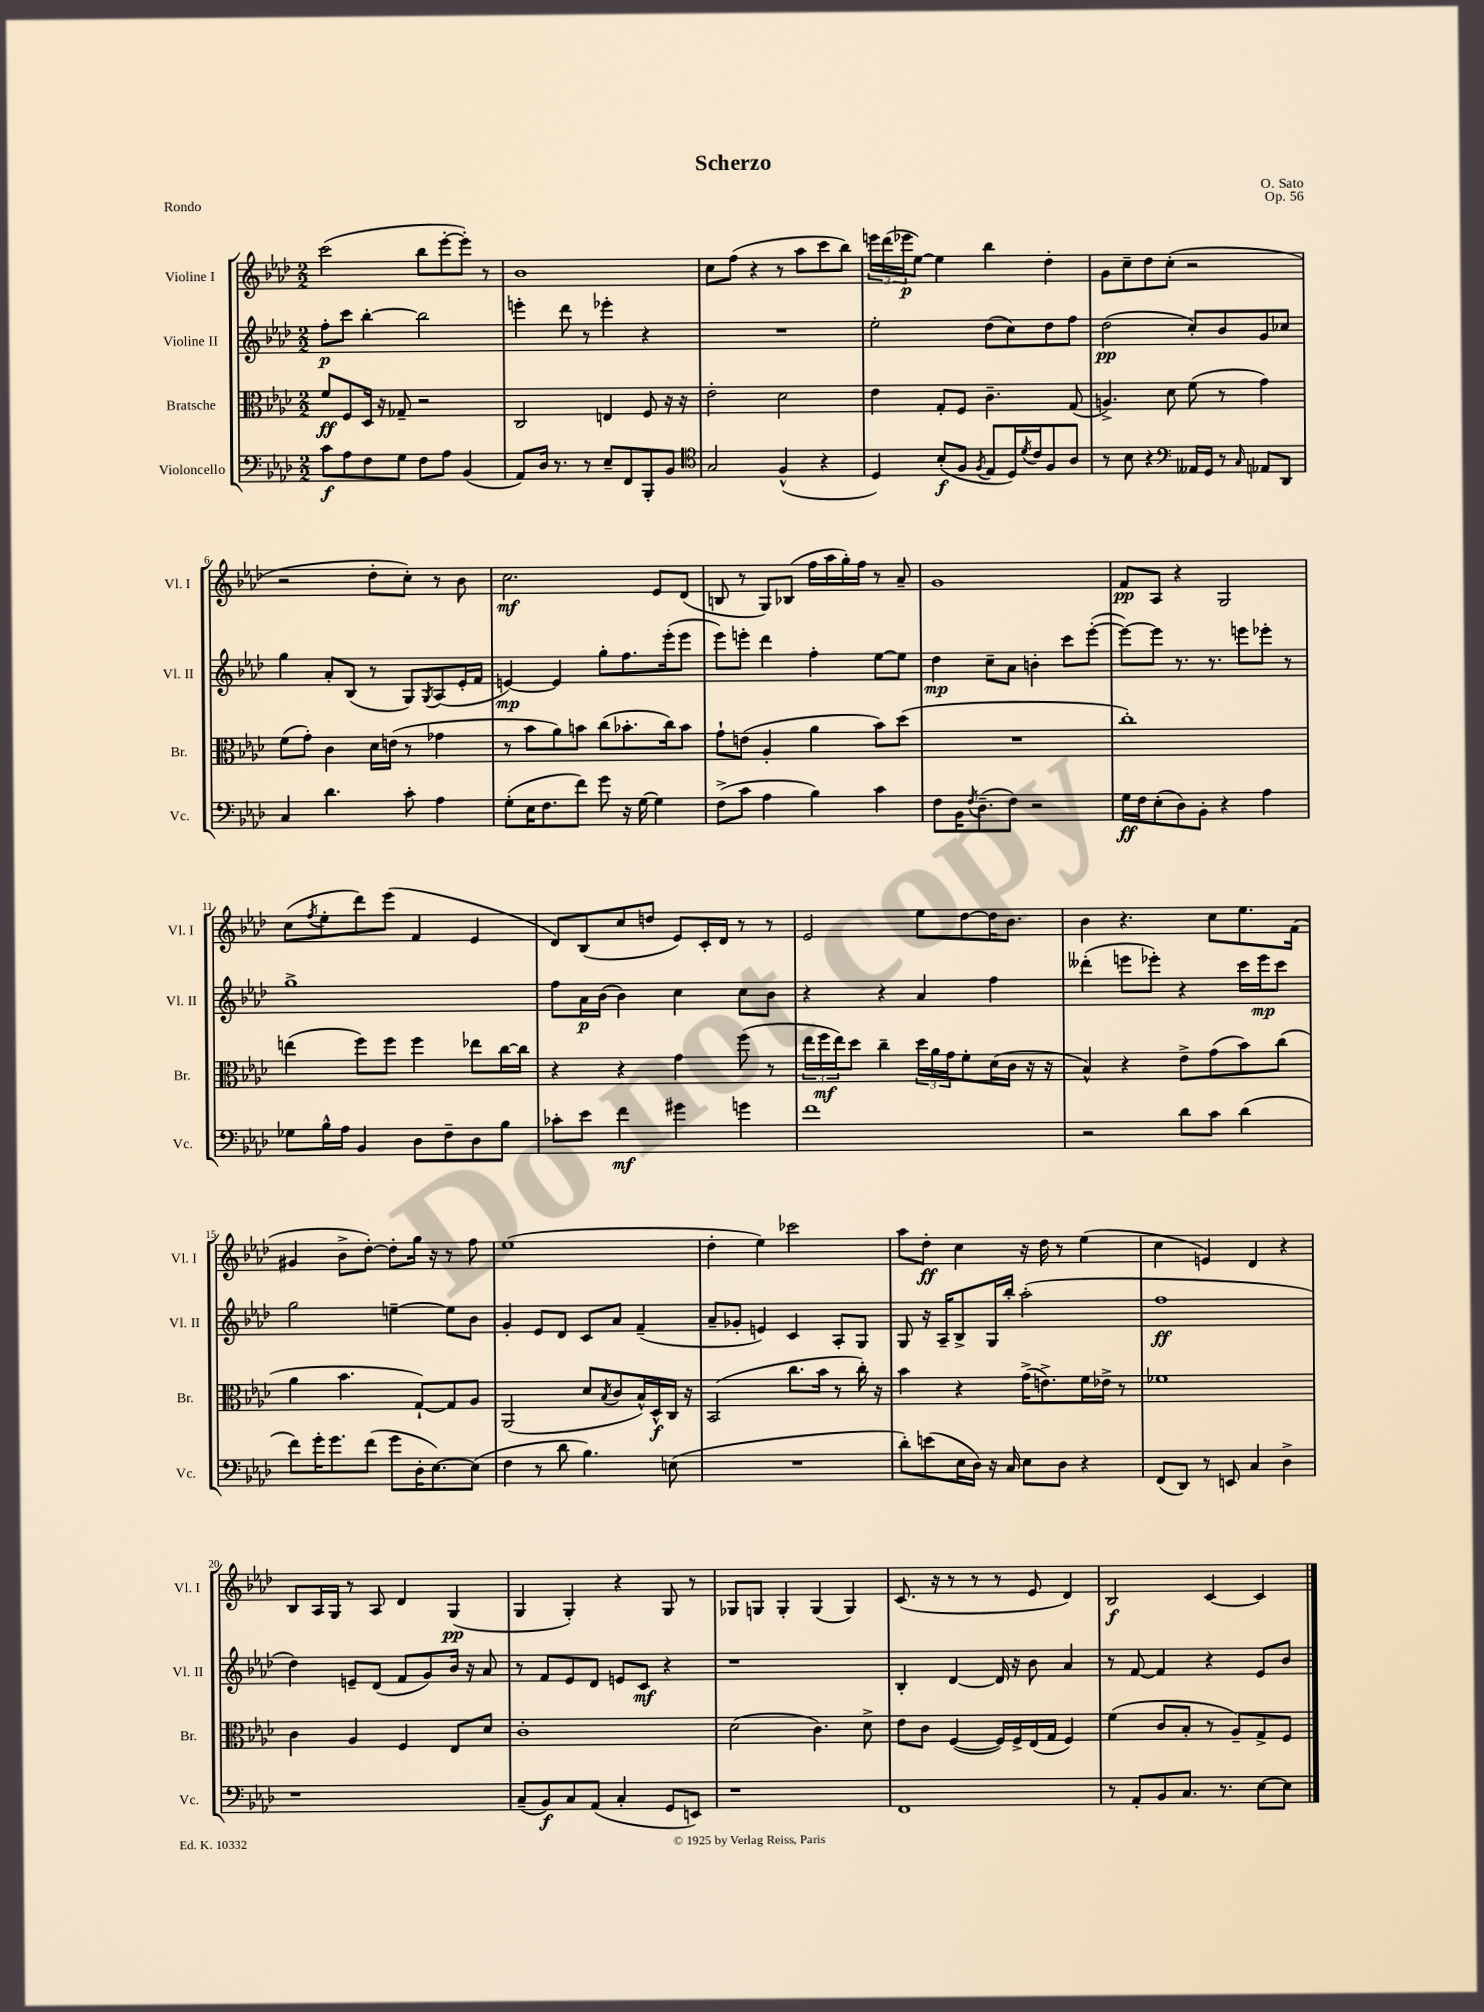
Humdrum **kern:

**kern	**kern	**kern	**kern
*staff4	*staff3	*staff2	*staff1
*clefF4	*clefC3	*clefG2	*clefG2
*k[b-e-a-d-]	*k[b-e-a-d-]	*k[b-e-a-d-]	*k[b-e-a-d-]
*M2/2	*M2/2	*M2/2	*M2/2
8c	8f	8ff'	(2ccc
8A-	8F	8ccc	.
8F	16D-	[4bb-'	.
.	16r	.	.
8G	8G-~	.	.
8F	2r	2bb-]	8bb-
8A-	.	.	[8eee-'
(4BB-	.	.	8eee-'])
.	.	.	8r
=	=	=	=
8AA-)	2C	4eee'	1b-
16D-	.	.	.
8.r	.	.	.
.	.	8ddd-	.
8r	.	8r	.
8E-~	4E	4eee-'	.
8FF	.	.	.
8BBB-'	8F	4r	.
8BB-	16r	.	.
.	16r	.	.
=	=	=	=
*clefC4	*	*	*
2G	2e-'	1r	8cc
.	.	.	(8ff
.	.	.	4r
(4F^^	2d-	.	8r
.	.	.	8aa-
4r	.	.	8ccc
.	.	.	8bb-)
=	=	=	=
4D-)	4e-	2ee-'	24eee
.	.	.	(24ddd-
.	.	.	24eee-
.	.	.	[8ee-)
(8B-'	8G'	.	4ee-]
8F	8F	.	.
8qF	.	.	.
8E-	4.c~	(8dd-	4bb-
16D-)	.	8cc)	.
8qd-	.	.	.
16c	.	.	.
8F	.	8dd-	4dd-'
8A-	(8G	8ff	.
=	=	=	=
8r	4.A^)	(2dd-	8g
8B-	.	.	8cc~
4r	.	.	8dd-
.	8d-	.	(8cc'
*clefF4	*	*	*
16AA--	(8f	8cc')	2r
16GG	.	.	.
8r	8r	8b-	.
16qqC	.	.	.
8AA-	4g)	8g	.
8DD-	.	8cc-	.
=	=	=	=
4C	(8f	4gg	2r
.	8g')	.	.
4.d-	4c	8a-'	.
.	.	(8B-	.
.	16d-	8r	8dd-'
.	(16e	.	.
8c'	8r	8G)	8cc')
.	.	8qG	.
4A-	4g-	(8A-	8r
.	.	16e-'	8b-
.	.	16f	.
=	=	=	=
(8G'	8r	[4e)	2.cc
16E-	8b-	.	.
8.F	.	.	.
.	8a-)	4e]	.
8f)	8b	.	.
8g	(8cc	8gg'	.
16r	8.b-'	8.ff	.
[16G	.	.	.
4G]	.	.	8e-
.	16cc)	(16eee-'	.
.	8b-	8eee-	(8d-
=	=	=	=
(8F^	8g`	8eee-)	8B
8c	(8e	8eee'	8r
4A-	4A-'	4ddd-	8G)
.	.	.	(8B-
4B-)	4a-	4ff'	16ff
.	.	.	16aa-
.	.	.	16gg')
.	.	.	16ff
4c	8b-)	[8ee-	8r
.	(8dd-	8ee-]	8a-~
=	=	=	=
8F	1r	4dd-	1g
16BB-	.	.	.
8qF	.	.	.
(8.D-~	.	.	.
.	.	8cc~	.
8F)	.	8a-	.
2r	.	4b'	.
.	.	8ccc	.
.	.	([8eee-'	.
=	=	=	=
16G	1cc')	8eee-_)	8f
16F	.	.	.
(8E-'	.	8eee-]	8A-
8D-)	.	8.r	4r
8BB-'	.	.	.
.	.	8.r	.
4r	.	.	2G
.	.	8eee	.
4A-	.	8eee-'	.
.	.	8r	.
=	=	=	=
8G-	(4ee	1gg^	(8cc
.	.	.	8qff
16B-^^	.	.	8ee-'
16A-	.	.	.
4BB-	8ff)	.	8ddd-)
.	8ff	.	(8eee-
8D-	4ff	.	4f
8F~	.	.	.
8D-	8ee-	.	4e-
8B-	[16cc	.	.
.	16cc]	.	.
=	=	=	=
8c-'	4r	8ff	8d-)
8e-	.	16a-	(8B-
.	.	(16b-	.
4f	4r	4b-)	8cc
.	.	.	8dd
4g#	4g	4cc	8e-)
.	.	.	16c'
.	.	.	16d-
4g	(8ff	8cc	8r
.	8r	8b-	8r
=	=	=	=
1f	24ee-	4r	2e-
.	24ff	.	.
.	24ee-)	.	.
.	8dd-	.	.
.	4cc~	4r	.
.	24dd-	4a-	8ee-
.	24a-	.	.
.	24g	.	.
.	8f'	.	[8dd-
.	(16d-	4ff	16dd-]
.	16c	.	8.b-
.	16r	.	.
.	16r	.	.
=	=	=	=
2r	4B-^^)	(4ddd--'	4b-
.	4r	8eee	4.r
.	.	8eee-')	.
8d-	8e-^	4r	.
8c	(8g	.	8cc
(4d-	8b-)	16ccc	8.ee-
.	.	16eee-	.
.	(8cc	8ccc	.
.	.	.	(16f
=	=	=	=
8f)	4a-	2gg	4g#
16g'	.	.	.
8.g	.	.	.
.	4.b-	.	8b-^
(8f	.	.	[8dd-')
8g	.	[4ee~	8dd-']
16D-'	[8G`)	.	16gg
[8.E-)	.	.	16r
.	8G]	8ee]	8r
(8E-]	8A-	8b-	8ff
=	=	=	=
4F	(2AA-	4g'	(1ee-
8r	.	8e-	.
8d-	.	8d-	.
4.B-)	8d-	8c	.
.	8qB-	.	.
.	8c	8a-	.
.	16B-^^)	(4f~	.
.	16D-^^	.	.
(8E	16C	.	.
.	16r	.	.
=	=	=	=
1r	(2BB-	8a-~	4dd-'
.	.	8g-'	.
.	.	4e)	4ee-)
.	8.cc	4c	2ccc-
.	16b-	.	.
.	8r	8A-'	.
.	16cc')	8G	.
.	16r	.	.
=	=	=	=
8d-')	4b-	8G	8aa-
(8e	.	16r	8dd-'
.	.	16A-~	.
16E-	4r	8B-^	4cc
16D-)	.	.	.
16r	.	16G	.
16C	.	16bb-'	.
8E-	(16g^	(2aa-'	16r
.	8.e^)	.	16dd-
8D-	.	.	8r
4r	16f	.	(4ee-
.	16e-^	.	.
.	8r	.	.
=	=	=	=
(8FF	1f-	1ff	4cc
8DD-)	.	.	.
8r	.	.	4e)
8EE	.	.	.
4C	.	.	4d-
4D-^	.	.	4r
=	=	=	=
1r	4c	4dd-)	8B-
.	.	.	16A-
.	.	.	16G
.	4A-	8e~	8r
.	.	(8d-	8A-
.	4F	8f	4d-
.	.	8g)	.
.	8E-	16b-	(4G
.	.	16r	.
.	8d-	8a-	.
=	=	=	=
(8C~	1c'	8r	4G
8BB-)	.	8f	.
8C	.	8e-	4G')
(8AA-	.	8d-	.
4C'	.	8e	4r
.	.	8c	.
8GG	.	4r	8G
8EE)	.	.	8r
=	=	=	=
1r	(2d-	1r	8G-
.	.	.	8G
.	.	.	4G'
.	4.c)	.	(4G
.	.	.	4G)
.	8d-^	.	.
=	=	=	=
1FF	8e-	4B-'	(8.c
.	8c	.	.
.	.	.	16r
.	([4F	[4d-	8r
.	.	.	8r
.	16F])	16d-]	8r
.	16F^	16r	.
.	(16E-	8b-	8e-
.	16G	.	.
.	4F)	4a-	4d-)
=	=	=	=
8r	(4f	8r	2B-
8AA-'	.	[8f	.
8BB-	8c	4f]	.
8.C	8B-'	.	.
.	8r	4r	[4c
8.r	.	.	.
.	8A-~)	.	.
[8E-	8G^	8e-	4c]
8E-]	8F	8b-	.
==	==	==	==
*-	*-	*-	*-
